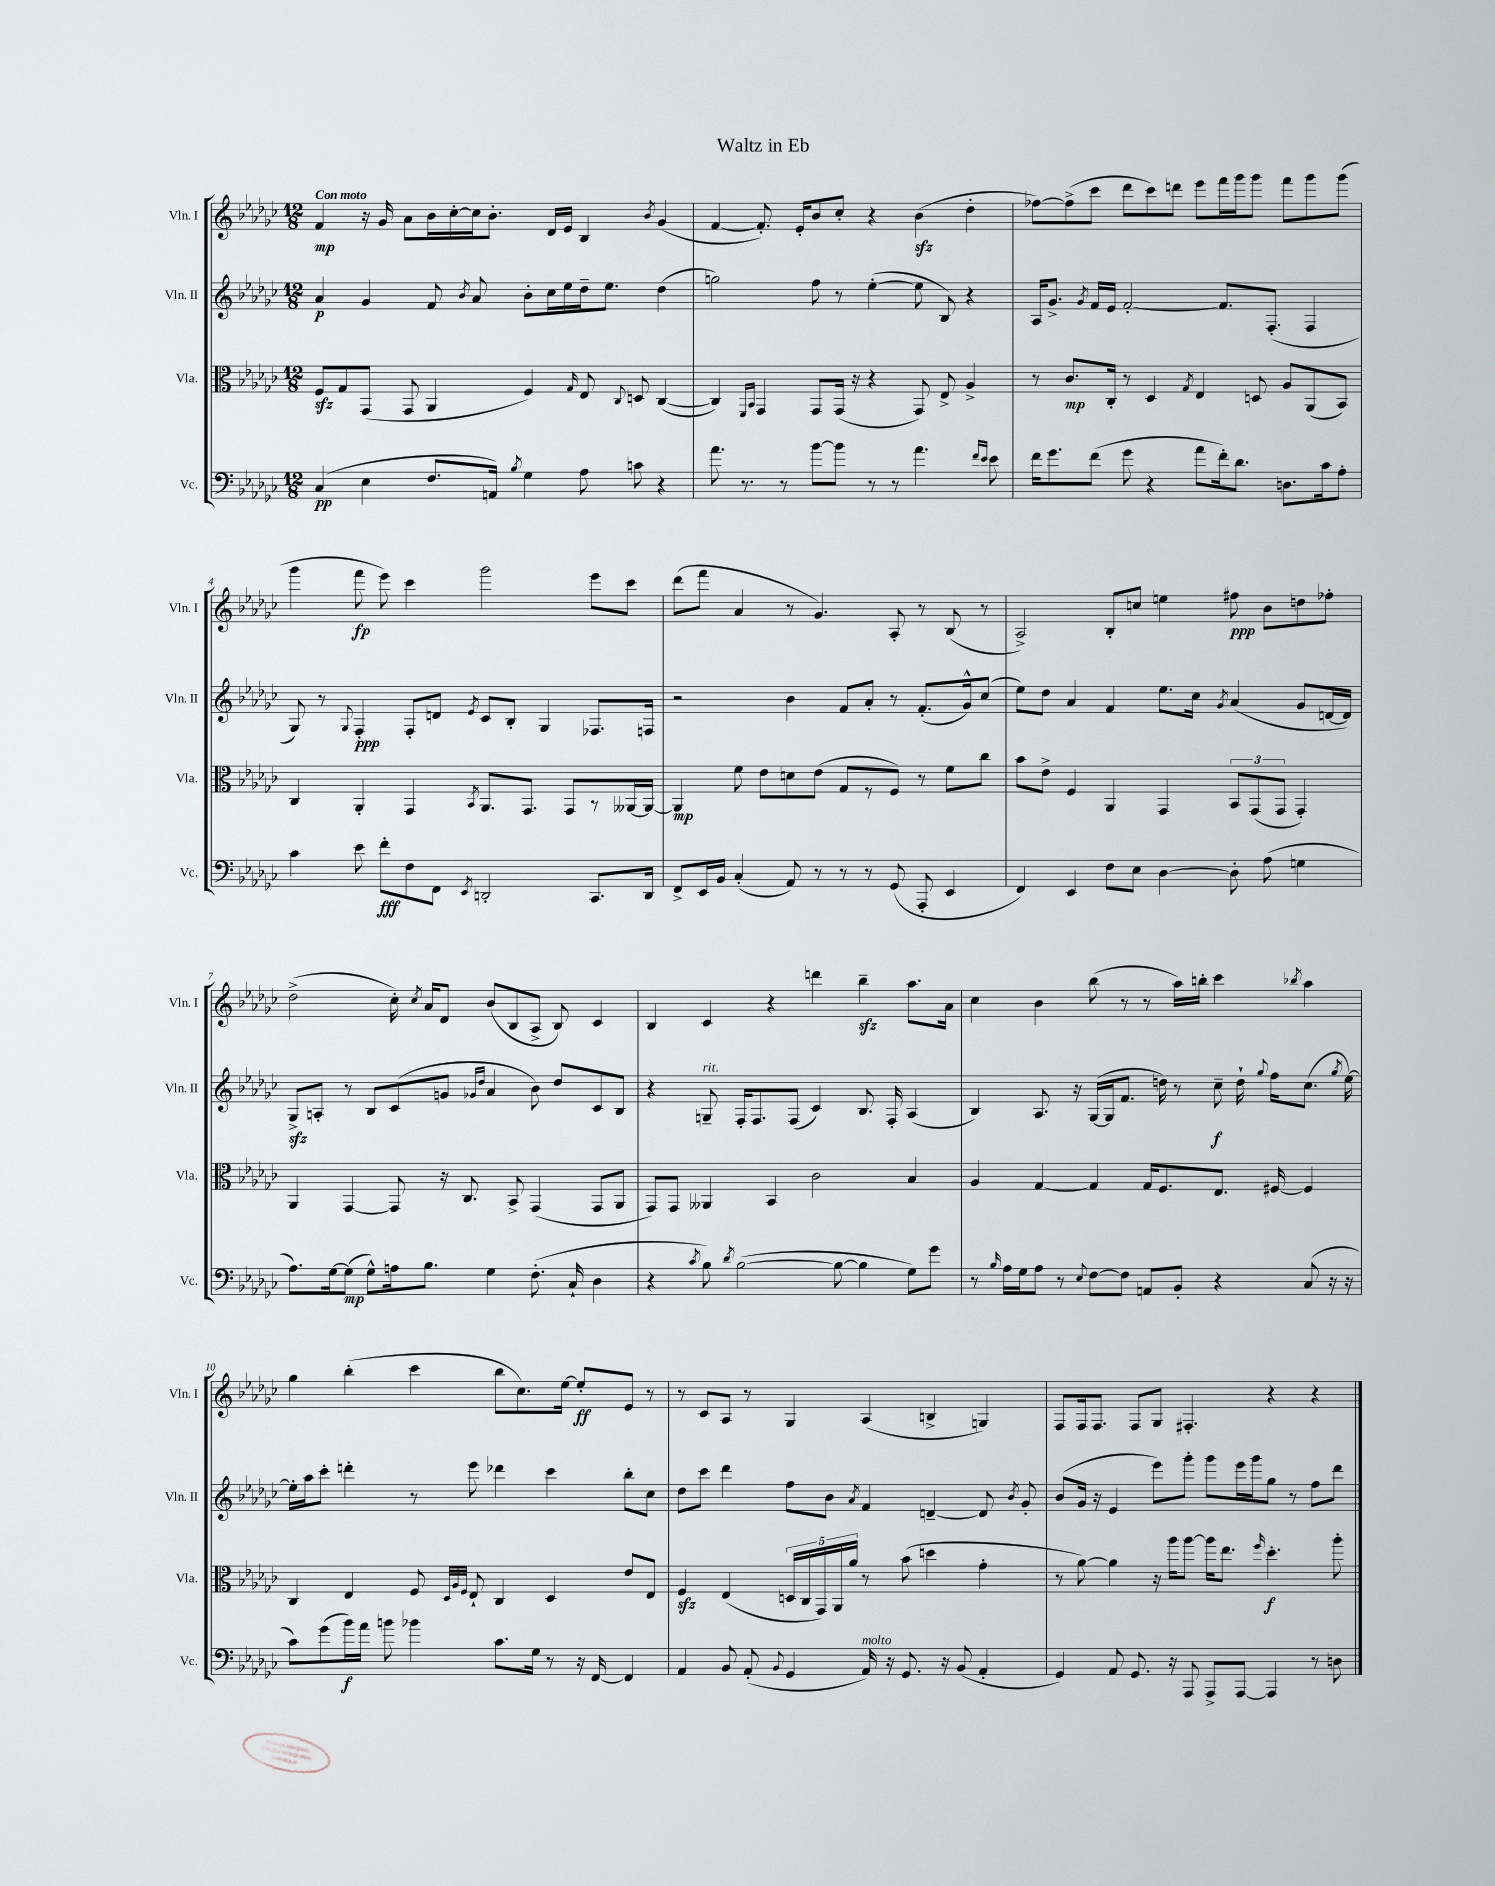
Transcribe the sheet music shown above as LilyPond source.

\header { title = "Waltz in Eb" }
<<
\new StaffGroup <<
\new Staff = "s0" \with { instrumentName = "Vln. I" shortInstrumentName = "Vln. I" } {
    \clef treble \key ges \major \numericTimeSignature \time 12/8 \tempo "Con moto"
    \autoBeamOff f'4\mp r16 ges'16 aes'8[ bes'16 ces''16~-. ces''16 bes'8.]-. des'16[ ees'16] bes4 \acciaccatura { bes'8 } ges'4( |
    f'4~ f'8.-.) ees'16[-. bes'8 ces''8]-. r4 bes'4\sfz( des''4-. |
    fes''8[~) fes''8->( ces'''8] des'''8[ ces'''8) d'''8] ees'''8[ f'''16 ges'''16 ges'''8] f'''8[ ges'''8 ges'''8]( |
    ges'''4 f'''8\fp ees'''8) ces'''4 ges'''2 ees'''8[ ces'''8] |
    des'''8[( f'''8] aes'4 r8 ges'4.) aes8-. r8 bes8( r8 |
    aes2->) bes8[-. c''8] e''4 fis''8\ppp bes'8[ d''8 fes''8]-. |
    des''2->( ces''16-.) \acciaccatura { ces''8 } aes'16[ des'8] bes'8[( bes8 aes8]-> bes8) ces'4 |
    bes4 ces'4 r4 d'''4 bes''4--\sfz aes''8.[ aes'16] |
    ces''4 bes'4 bes''8( r8 r8 aes''16[) b''16]-. ces'''4 \acciaccatura { bes''8 } aes''4 |
    ges''4 bes''4-.( ces'''4 bes''8[ ces''8.) ees''16]~ ees''8[-.\ff ees'8] r8 |
    r8 ces'8[ aes8] r8 ges4 aes4( b4-> g4) |
    f8[ f16 f8.] f8[ ges8] fis4.-. r4 r4 \bar "|." |
}
\new Staff = "s1" \with { instrumentName = "Vln. II" shortInstrumentName = "Vln. II" } {
    \clef treble \key ges \major \numericTimeSignature \time 12/8
    \autoBeamOff aes'4\p ges'4 f'8 \acciaccatura { bes'8 } aes'8 bes'8[-. ces''16 ees''16 des''16-- ees''8.] des''4( |
    g''2) f''8 r8 ees''4~-.( ees''8 bes8) r4 |
    aes16[ ges'8.]-> \acciaccatura { ges'8 } f'16[ ees'16] f'2~-. f'8.[ f8.]-.( f4 |
    ges8) r8 \appoggiatura { ges8 } f4-.\ppp f8[-. d'8] \acciaccatura { ees'8 } ces'8[ bes8]-. ges4 fes8.[ f16] |
    r2 bes'4 f'8[ aes'8]-. r8 f'8.[-.( ges'16-^) ces''8]( |
    ees''8[) des''8] aes'4 f'4 ees''8.[ ces''16] \acciaccatura { ges'8 } aes'4( ges'8[ d'16~ d'16]) |
    ges8[->\sfz a8]-. r8 bes8[ ces'8( g'8] \grace { ges'16[ des''16] } aes'4 bes'8) des''8[ ces'8 bes8] |
    r4 g8--^\markup { \italic "rit." } f16[-. f8. f8]( ces'4) bes8. f16-. aes4( |
    bes4) aes8. r16 ges16[~( ges16 f'8.] d''16) r8 ces''8--\f d''16-! \appoggiatura { ges''8 } f''16[ ces''8.]( \acciaccatura { ges''8 } ees''16~) |
    ees''16[-. aes''16 ces'''8]-. d'''4-. r8 ees'''8 des'''4 ces'''4 bes''8[-. ces''8] |
    des''8[ ces'''8] des'''4 f''8[ bes'8] \acciaccatura { aes'8 } f'4 d'4~-- d'8 \acciaccatura { bes'8 } ges'8-. |
    bes'8[( ges'16] r16 ees'4 ees'''8[) ges'''8]-. ges'''8[ ees'''16 ges'''16 ges''8] r8 f''8[ des'''8] \bar "|." |
}
\new Staff = "s2" \with { instrumentName = "Vla." shortInstrumentName = "Vla." } {
    \clef alto \key ges \major \numericTimeSignature \time 12/8
    \autoBeamOff f8[\sfz ges8 ges,8]( ges,8 aes,4 f4) \grace { ges16 } ees8 \appoggiatura { ces8 } d8 ces4~( |
    ces4) \grace { f,16[ bes,16] } ges,4 ges,8[ ges,16]( r16 r4 ges,8) ees8-> aes4-> |
    r8 ces'8.[\mp ces16]-. r8 des4 \acciaccatura { ges8 } ees4 d8 aes8[ aes,8( bes,8]) |
    ces4 aes,4-. ges,4 \acciaccatura { bes,8 } aes,8.[ ges,8.] ges,8[ r8 aeses,16~ aeses,16]~ |
    aeses,4\mp f'8 ees'8[ d'8 ees'8]( ges8[ r8 f8]) r8 f'8[ ces''8] |
    bes'8[ ees'8]-> f4 aes,4 ges,4 \tuplet 3/2 { bes,8[ ges,8( ges,8] } ges,4-.) |
    aes,4 ges,4~ ges,8 r16 ces8. bes,8-> ges,4( ges,8[ aes,8] |
    ges,8[) ges,8] aeses,4 bes,4 ces'2 bes4 |
    aes4 ges4~ ges4 ges16[ f8. ees8.] fis16~ fis4 |
    ces4 ees4 f8 \grace { des32[ aes32 f32] } ees8-! ces4 des4 ees'8[ ees8] |
    f4\sfz ees4( \tuplet 5/4 { d16[ ces16 ges,16) aes,16 aes'16] } r8 bes'8( d''4 ges'4-. |
    r8 aes'8~) aes'4 r16 aes''16[ aes''8]~ aes''16[ ees''8.] \grace { f''16 } des''4.-.\f aes''8-. \bar "|." |
}
\new Staff = "s3" \with { instrumentName = "Vc." shortInstrumentName = "Vc." } {
    \clef bass \key ges \major \numericTimeSignature \time 12/8
    \autoBeamOff ces4\pp( ees4 f8.[ a,16]) \acciaccatura { bes8 } ges4 aes8 c'8 r4 |
    aes'8. r8. r8 bes'8[~ bes'8] r8 r8 aes'4. \grace { f'16[ ees'16] } ees'8 |
    f'16[ ges'8. f'8]( ges'8 r4 aes'8[ f'16-.) des'8.] d8.[ ces'16 aes8]-. |
    ces'4 ees'8 f'8[-.\fff f8 f,8] \acciaccatura { ees,8 } d,2-. ces,8.[ d,16] |
    f,8[-> ees,16 bes,16] ces4-.( aes,8) r8 r8 r8 ges,8( aes,,8-. ees,4 |
    f,4) ees,4 f8[ ees8] des4~ des8-. aes8( g4 |
    aes8.[) ges16~ ges8]\mp( ges8[-^) a16 bes8.] ges4 f8.-.( ces16-! des4 |
    r4 \acciaccatura { ces'8 } bes8) \acciaccatura { des'8 } bes2~( bes8~ bes4 ges8[) ges'8] |
    r8 \grace { bes16 } aes16[ ges16 aes8] r8 \appoggiatura { ees8 } f8[~ f8] a,8[ bes,8]-. r4 ces8( r16 r16 |
    ces'8[) ges'8( bes'16\f) aes'16] b'8 bes'4 ces'8.[ ges16] r8 r16 f,16~ f,4 |
    aes,4 bes,8 aes,8-.( \appoggiatura { bes,8 } ges,4 aes,16^\markup { \italic "molto" }) r16 ges,8. r16 bes,8( aes,4-. |
    ges,4) aes,8 ges,8. r16 aes,,8 aes,,8[-> aes,,8]~ aes,,4 r8 d8 \bar "|." |
}
>>
>>
